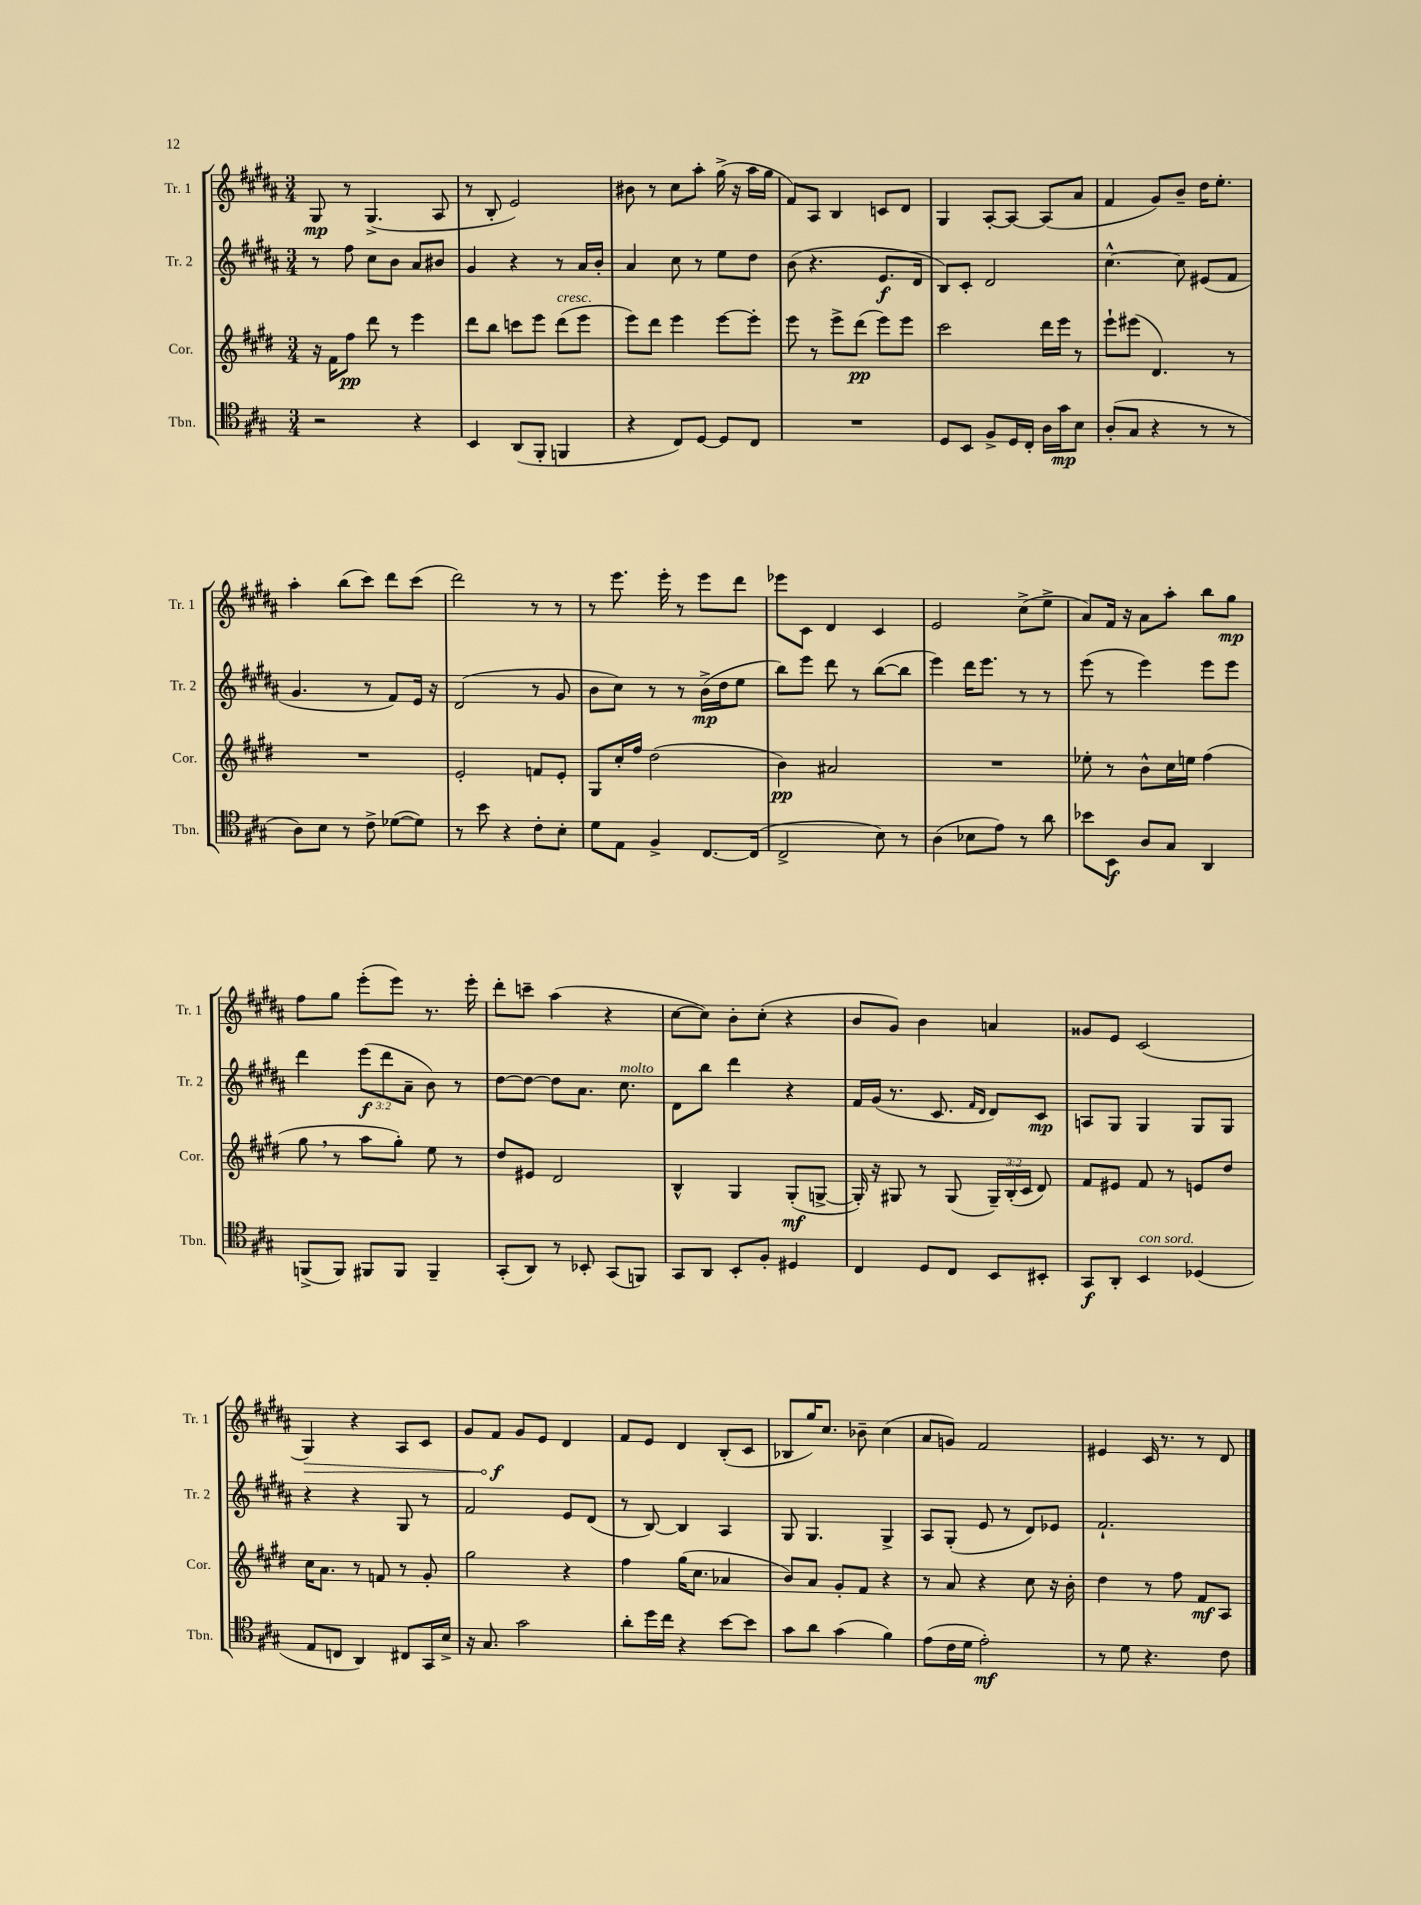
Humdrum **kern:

**kern	**kern	**kern	**kern
*staff4	*staff3	*staff2	*staff1
*clefC4	*clefG2	*clefG2	*clefG2
*k[f#c#g#]	*k[f#c#g#d#]	*k[f#c#g#d#a#]	*k[f#c#g#d#a#]
*M3/4	*M3/4	*M3/4	*M3/4
2r	16r	8r	8G#/
.	16f#\LK	.	.
.	8ff#\J	8ff#\	8r
.	8ddd#\	8cc#\L	(4.G#^/
.	8r	8b\J	.
4r	4eee\	8a#/L	.
.	.	8b#/J	8A#/
=	=	=	=
4BB/	8ddd#\L	4g#/	8r
.	8bb\J	.	8B'/
(8AA/L	8ccc\L	4r	2e/)
8FF#'/J	8eee\J	.	.
4FF/	(8ddd#\L	8r	.
.	8eee\J	16a#/LL	.
.	.	16b'/JJ	.
=	=	=	=
4r	8eee\L)	4a#/	8b#\
.	8ddd#\J	.	8r
8C#/L)	4eee\	8cc#\	8cc#\L
[8D/J	.	8r	8aa#'\J
8D/]L	[8eee\L	8ee\L	(16gg#^\
.	.	.	16r
8C#/J	8eee'\]J	8dd#\J	16aa#\LL
.	.	.	16gg#\JJ
=	=	=	=
2.r	8eee\	(8b\	8f#/L)
.	8r	4.r	8A#/J
.	8eee^\L	.	4B/
.	(8ddd#\J	.	.
.	8eee\L)	8.e/L	8c/L
.	8eee\J	.	8d#/J
.	.	16d#/Jk	.
=	=	=	=
8D/L	2ccc#\	8B/L)	4G#/
8BB/J	.	8c#'/J	.
8F#^/L	.	2d#/	[8A#'/L
16D/L	.	.	8A#/_J
16C#'/JJ	.	.	.
16A\LL	16ddd#\LL	.	(8A#/]L
16g#\J	16eee\JJ	.	.
8B\J	8r	.	8a#/J
=	=	=	=
(8A'/L	8eee`\L	[4.cc#^^\	4f#/
8G#/J	(8eee#\J	.	.
4r	4.d#/)	.	8g#/L)
.	.	8cc#\]	8b~/J
8r	.	(8e#/L	16dd#\LK
.	.	.	8.ee'\J
8r	8r	8f#/J	.
=	=	=	=
8A\L)	2.r	4.g#/	4aa#'\
8B\J	.	.	.
8r	.	.	(8bb\L
8c#^\	.	8r	8ccc#\J)
([8d-\L	.	8f#/L)	8ddd#\L
8d-\]J)	.	16e/Jk	(8ccc#\J
.	.	16r	.
=	=	=	=
8r	2e'/	(2d#/	2ddd#\)
8b\	.	.	.
4r	.	.	.
8c#'\L	8f/L	8r	8r
8B'\J	8e'/J	8g#/	8r
=	=	=	=
8d\L	8G#/L	8b\L	8r
8E\J	16cc#'/L	8cc#\J)	8.eee\
.	16ff#/JJ	.	.
4F#^/	(2dd#\	8r	.
.	.	.	16eee'\
.	.	8r	8r
[8.C#/L	.	(16b^\LL	8eee\L
.	.	16dd#\J	.
.	.	8ee\J	8ddd#\J
(16C#/]Jk	.	.	.
=	=	=	=
2C#^/	4b\)	8bb\L)	8eee-\L
.	.	8eee\J	8c#\J
.	2a#/	8ddd#\	4d#/
.	.	8r	.
8B\)	.	([8bb\L	4c#/
8r	.	8bb\]J	.
=	=	=	=
(4A\	2.r	4eee\)	2e/
8B-\L	.	16ddd#\LK	.
.	.	8.eee\J	.
8e\J)	.	.	.
8r	.	8r	(8cc#^\L
8a\	.	8r	8ee^\J
=	=	=	=
8b-\L	8ee-'\	(8eee\	8a#/L)
8BB\J	8r	8r	16f#/Jk
.	.	.	16r
8A/L	8b^^\L	4eee\)	8a#\L
8G#/J	16cc#\L	.	8aa#'\J
.	16ee\JJ	.	.
4AA/	(4ff#\	8eee\L	8bb\L
.	.	8eee\J	8gg#\J
=	=	=	=
(8FF^/L	8gg#\	4ddd#\	8ff#\L
8FF/J)	8r	.	8gg#\J
8FF#/L	8aa\L	(12eee\L	(8eee'\L
.	.	12ddd#\	.
8FF#/J	8gg#'\J)	.	8eee\J)
.	.	12a#~\J	.
4FF#~/	8ee\	8b\)	8.r
.	8r	8r	.
.	.	.	16eee'\
=	=	=	=
(8GG#'/L	8dd#/L	[8dd#\L	8ddd#'\L
8AA/J)	8e#/J	8dd#\_J	8ccc~\J
8r	2d#/	8dd#\]L	(4aa#\
8BB-'/	.	8.a#\J	.
(8GG#/L	.	.	4r
.	.	8.cc#\	.
8FF/J)	.	.	.
=	=	=	=
8GG#/L	4B^^/	8d#\L	[8cc#\L
8AA/J	.	8bb\J	8cc#\]J)
8BB'/L	4G#/	4ddd#\	8b'\L
8F#'/J	.	.	(8cc#'\J
4D#/	(8G#'/L	4r	4r
.	[8G^/J	.	.
=	=	=	=
4C#/	16G'/])	16f#/LL	8b/L
.	16r	(16g#/JJ	.
.	8G#/	8.r	8g#/J)
8D/L	8r	.	4b\
.	.	8.c#/	.
8C#/J	(8G#/	.	.
.	.	16qqf#/LL	.
.	.	16qqd#/JJ	.
8BB/L	24G#~/LL)	8d#/L)	4a/
.	(24B'/	.	.
.	24c#/JJ	.	.
8BB#'/J	8d#/)	8c#/J	.
=	=	=	=
8GG#/L	8f#/L	8A/L	8g##/L
8AA'/J	8e#/J	8G#/J	8e/J
4BB/	8f#/	4G#/	(2c#/
.	8r	.	.
(4D-/	8e/L	8G#/L	.
.	8dd#/J	8G#/J	.
=	=	=	=
8E/L	16cc#\LK	4r	4G#/)
.	8.a\J	.	.
8C/J	.	.	.
4AA/)	8r	4r	4r
.	8f/	.	.
8C#/L	8r	8G#/	8A#/L
16GG#/L	8g#'/	8r	8c#/J
16B^/JJ	.	.	.
=	=	=	=
16r	2gg#\	2f#/	8g#/L
8.G#/	.	.	.
.	.	.	8f#/J
2g#\	.	.	8g#/L
.	.	.	8e/J
.	4r	8e/L	4d#/
.	.	(8d#/J	.
=	=	=	=
8a'\L	4ff#\	8r	8f#/L
16dd\L	.	[8B/)	8e/J
16cc#\JJ	.	.	.
4r	(16gg#\LK	4B/]	4d#/
.	8.cc#\J	.	.
[8b\L	4a-/	4A#/	(8B'/L
8b\]J	.	.	8c#/J
=	=	=	=
8g#\L	8b/L)	8G#/	8B-/L
8a\J	8a/J	4.G#/	16gg#/K)
.	.	.	8.cc#/J
(4g#\	8g#'/L	.	.
.	8f#/J	.	8b-~\
4f#\)	4r	4G#^/	(4cc#\
=	=	=	=
(8e\L	8r	8A#/L	8a#/L
16c#\L	8a/	(8G#'/J	8g/J)
16d\JJ	.	.	.
2e'\)	4r	8e/	2f#/
.	.	8r	.
.	8cc#\	8d#/L)	.
.	16r	8e-/J	.
.	16b'\	.	.
=	=	=	=
8r	4dd#\	2.f#`/	4e#/
8d\	.	.	.
4.r	8r	.	16c#/
.	.	.	8.r
.	8ff#\	.	.
.	8f#/L	.	8r
8c#\	8A/J	.	8d#/
==	==	==	==
*-	*-	*-	*-
